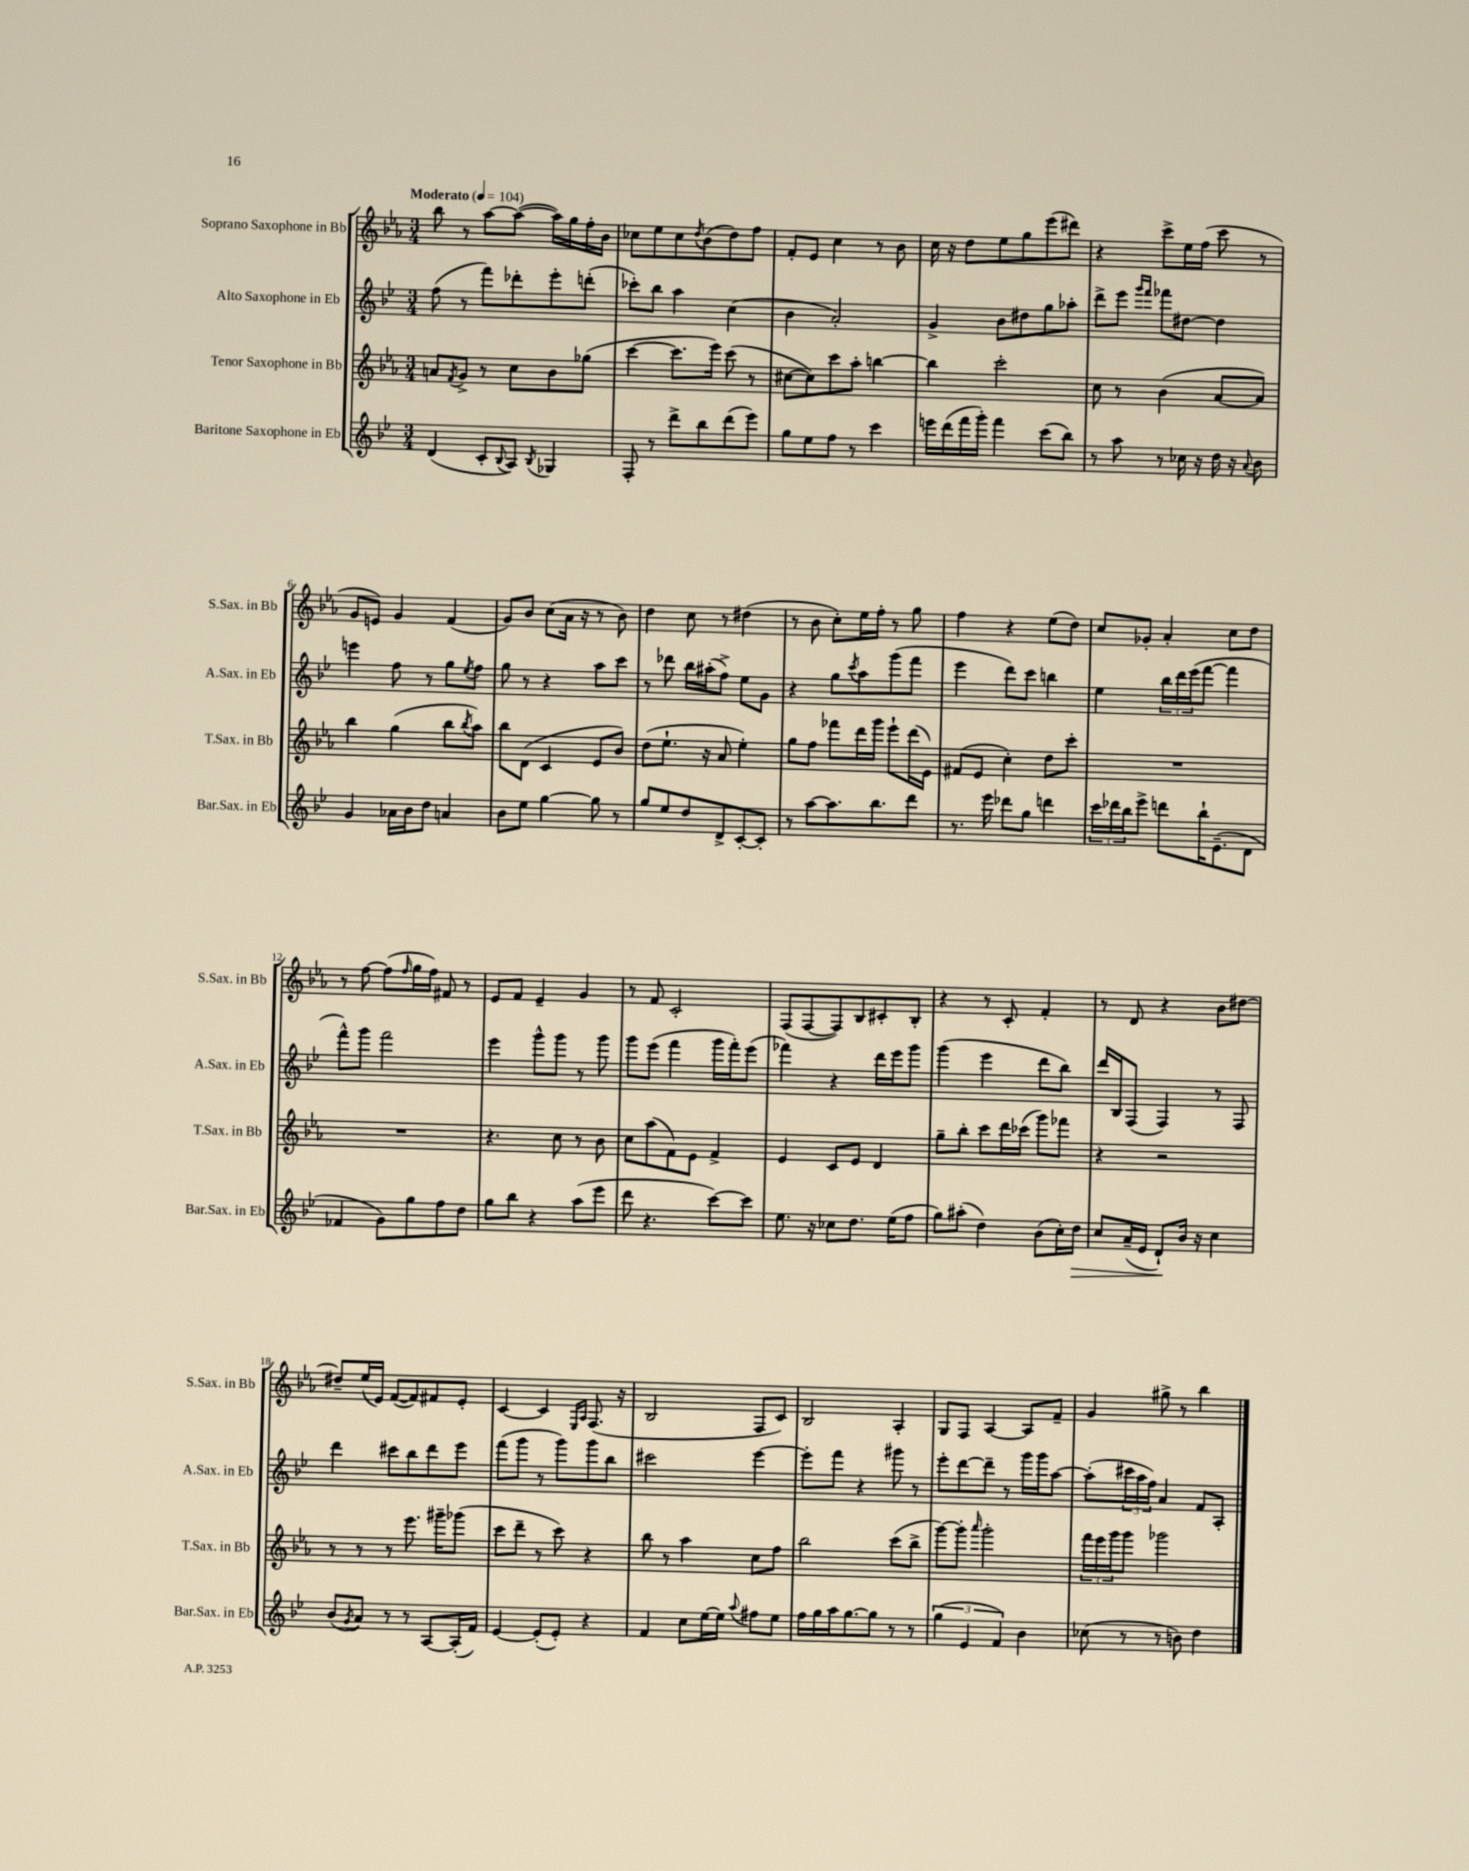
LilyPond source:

<<
\new StaffGroup <<
\new Staff = "s0" \with { instrumentName = "Soprano Saxophone in Bb" shortInstrumentName = "S.Sax. in Bb" } {
    \clef treble \key ees \major \numericTimeSignature \time 3/4 \tempo "Moderato" 4 = 104
    bes''8 r8 aes''8~ aes''8~( aes''16) g''16 f''16-. bes'16 |
    ces''8 ees''8 ces''8 \acciaccatura { d''8 } bes'8( d''8) f''8 |
    f'8-. ees'8 c''4 r8 bes'8 |
    c''16 r16 d''8 ees''8 g''8 ees'''8( dis'''8) |
    r4 c'''8-> ees''16 f''16( c'''8 r8 |
    g'8 e'8) g'4 f'4( |
    g'8) bes'8 c''8( aes'16 r16 r8 bes'8) |
    d''4 c''8 r8 dis''4( |
    r8 bes'8 c''8-.) ees''16 f''16-. r8 g''8 |
    f''4 r4 ees''8( d''8) |
    c''8 ges'8-. aes'4-. c''8 d''8 |
    r8 f''8~ f''8( \grace { f''16 } g''16 f''16) fis'8 r8 |
    ees'8 f'8 ees'4-- g'4 |
    r8 f'8 c'2-. |
    f8( f8~ f8) bes8 cis'8-. bes8-. |
    r4 r8 c'8-. f'4-. |
    r8 d'8 r4 bes'8 dis''8~ |
    dis''8-- ees''16( ees'16) f'8~( f'8) fis'8 ees'8-. |
    c'4~ c'4 \grace { ees16 aes16 } f8.( r16 |
    bes2 f8 c'8) |
    bes2 aes4-. |
    g8 f8 aes4~ aes8 f'8-- |
    g'4 gis''8-> r8 bes''4 \bar "|." |
}
\new Staff = "s1" \with { instrumentName = "Alto Saxophone in Eb" shortInstrumentName = "A.Sax. in Eb" } {
    \clef treble \key bes \major \numericTimeSignature \time 3/4
    f''8( r8 f'''8) des'''8-. ees'''8-. d'''8-.( |
    ces'''8-.) bes''8 a''4 c''4( |
    bes'4 a'2-.) |
    g'4-> bes'8 dis''8 g''8 aes''8-. |
    d'''8-> ees'''8 \grace { g'''16 f'''16 } fes'''8 dis''8~ dis''4 |
    e'''4 f''8 r8 g''8 \acciaccatura { ees''8 } f''8 |
    g''8 r8 r4 a''8 c'''8 |
    r8 des'''8 bes''16 ais''16-.( f''8->) ees''8 g'8 |
    r4 g''8 \acciaccatura { c'''8 } a''8 g'''8( f'''8 |
    ees'''4 d'''8) c'''8 b''4 |
    ees''4 \tuplet 3/2 { bes''16 d'''16 ees'''16( } f'''8~ f'''4 |
    f'''8-^) g'''8 f'''2 |
    ees'''4 g'''8-^ g'''8 r8 g'''8 |
    g'''8 ees'''8( f'''4 g'''16 f'''16-.) ees'''8( |
    fes'''4) r4 d'''16 ees'''16 g'''8 |
    g'''4( ees'''4 d'''8 bes''8) |
    d'''16 bes16 f8( f4) r8 f8 |
    d'''4 cis'''8 bes''8 d'''8 ees'''8 |
    f'''8( g'''8 r8 g'''8) g'''8 bes''8 |
    cis'''2 ees'''4~ |
    ees'''8-. f'''8 r4 gis'''8 r8 |
    ees'''8-. d'''8~ d'''8-- r8 g'''16 g'''16 a''8~ |
    a''8-.( \tuplet 3/2 { cis'''16 a''16 f''16) } a'4 f'8 a8-. \bar "|." |
}
\new Staff = "s2" \with { instrumentName = "Tenor Saxophone in Bb" shortInstrumentName = "T.Sax. in Bb" } {
    \clef treble \key ees \major \numericTimeSignature \time 3/4
    a'8 \acciaccatura { f'8 } g'8-> r8 c''8 bes'8 ges''8( |
    c'''4~ c'''8. ees'''16) c'''8( r8 |
    cis''8~ cis''8) c'''8 aes''8-. b''4~ |
    b''4 c'''2-. |
    c''8 r8 bes'4( aes'8~ aes'8) |
    bes''4 g''4( bes''8 \acciaccatura { bes''8 } aes''8) |
    bes''8 d'8( c'4 ees'8 bes'8) |
    d''8( ees''8.-! r16 aes'8 ees''4-.) |
    g''8 f''8 fes'''8 d'''16 g'''16 ees'''8-! d'''16( ees'16) |
    fis'8( ees'8 c''4-.) d''8 c'''8-. |
    R2. |
    R2. |
    r4. c''8 r8 bes'8 |
    c''8 aes''8( f'8) ees'8 f'4-> |
    ees'4 c'8 ees'8 d'4 |
    g''8-- bes''8-. c'''8 d'''16 ces'''16( g'''8) fes'''8 |
    r4 r2 |
    r8 r8 r8 ees'''8. gis'''16-- ges'''8( |
    c'''8 d'''8-- r8 c'''8) r4 |
    bes''8 r8 aes''4 c''8 f''8 |
    bes''2 c'''8( bes''8-> |
    g'''8~) g'''8-. \grace { aes'''16 } g'''2-. |
    \tuplet 3/2 { f'''16 ees'''16 g'''16 } g'''8 ges'''2 \bar "|." |
}
\new Staff = "s3" \with { instrumentName = "Baritone Saxophone in Eb" shortInstrumentName = "Bar.Sax. in Eb" } {
    \clef treble \key bes \major \numericTimeSignature \time 3/4
    d'4( c'8-. \appoggiatura { bes8 } a8) \acciaccatura { bes8 } ges4 |
    f8-. r8 d'''8-> bes''8 d'''8( ees'''8) |
    g''8 ees''8 f''8 r8 c'''4 |
    e'''16 d'''16( f'''16 g'''16-.) f'''4 c'''8( bes''8) |
    r8 a''8 r8 ces''16 r16 d''16 r16 \appoggiatura { a'8 } bes'8 |
    g'4 aes'16 bes'16 d''8 a'4 |
    bes'8 ees''8 g''4~ g''8 r8 |
    g''8 ees''8 d''8 d'8-> c'8~-. c'8-. |
    r8 a''8~ a''8. bes''8. d'''8 |
    r8. ees'''16 des'''8 g''8 d'''4 |
    \tuplet 3/2 { c'''16 des'''16 bes''16 } ees'''8-> d'''8 bes''16-! ees'8.--( d'8 |
    fes'4 g'8) g''8 f''8 d''8 |
    g''8 bes''8 r4 a''8( ees'''8 |
    d'''8 r4. c'''8~) c'''8 |
    ees''8. r16 ces''8 d''8. ees''16( f''8 |
    g''8) ais''8-.( d''4) bes'8( c''16-.) d''16\> |
    c''8 a'16--( ees'16 d'8-!\!) bes'16 r16 c''4 |
    bes'8( \acciaccatura { g'8 } a'8) r8 r8 a8~ a16-.( f'16) |
    ees'4~ ees'8-.( ees'8-.) r4 |
    f'4 c''8 ees''16~ ees''16 \appoggiatura { a''8 } fis''8 ees''8 |
    f''16 g''16 a''16 g''8.~ g''8 r8 r8 |
    \tuplet 3/2 { g''4( ees'4 f'4) } bes'4 |
    ces''8( r8 r8 b'8) d''4 \bar "|." |
}
>>
>>
